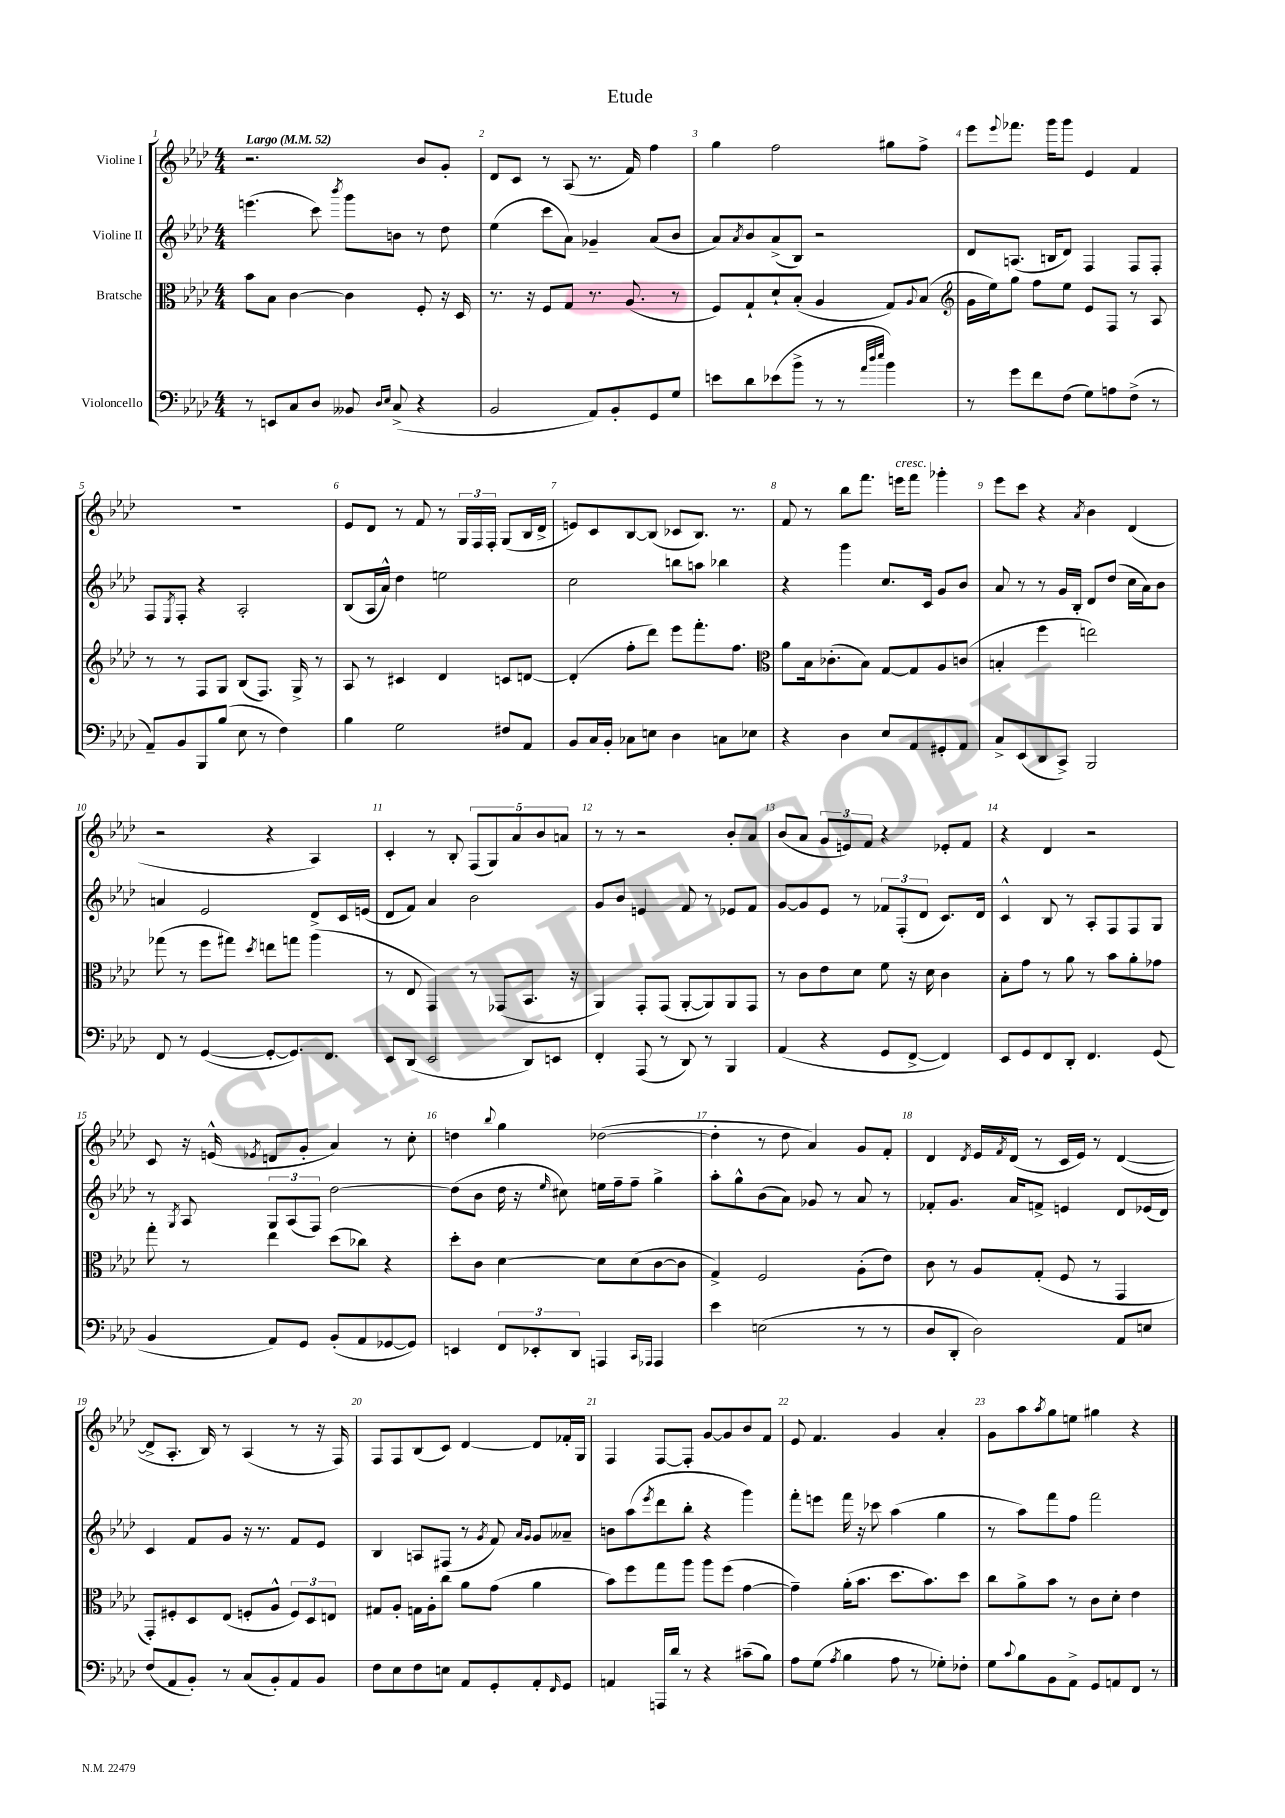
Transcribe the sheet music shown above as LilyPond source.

\header { title = "Etude" }
<<
\new StaffGroup <<
\new Staff = "s0" \with { instrumentName = "Violine I" } {
    \clef treble \key aes \major \numericTimeSignature \time 4/4 \tempo "Largo" 4 = 52
    r2. bes'8 g'8-. |
    des'8 c'8 r8 aes8( r8. f'16) f''4 |
    g''4 f''2 gis''8 f''8-> |
    ees'''8 \appoggiatura { ees'''8 } fes'''8. g'''16 g'''8 ees'4 f'4 |
    R1 |
    ees'8 des'8 r8 f'8 r8 \tuplet 3/2 { g16 f16 f16-. } g8( bes16 des'16-> |
    e'8) c'8 bes8~ bes8( ces'8 bes8.) r8. |
    f'8 r8 bes''8 f'''8. e'''16^\markup { \italic "cresc." } f'''8 ges'''4-. |
    ees'''8 c'''8 r4 \acciaccatura { aes'8 } bes'4 des'4( |
    r2 r4 aes4) |
    c'4-. r8 bes8-. \tuplet 5/4 { f8( g8) aes'8 bes'8 a'8 } |
    r8 r8 r2 bes'8-. aes'8 |
    bes'8( aes'8 \tuplet 3/2 { g'8 e'8) f'8 } r4 ees'8-. f'8 |
    r4 des'4 r2 |
    c'8 r16 e'16-^( \acciaccatura { ees'8 } d'8 g'8-. aes'4) r8 c''8-. |
    d''4 \appoggiatura { bes''8 } g''4 des''2~( |
    des''4-. r8 des''8 aes'4) g'8 f'8-. |
    des'4 \acciaccatura { des'8 } ees'16 \acciaccatura { f'8 } des'16( r8 c'16 ees'16) r8 des'4~( |
    des'8-> aes8.-. bes16) r8 aes4( r8 r16 f16) |
    f8 f8 bes8( c'8) des'4~ des'8 fes'16-. g16 |
    f4 f8~ f8-. g'8~ g'8 bes'8 f'8 |
    ees'8 f'4. g'4 aes'4-. |
    g'8 aes''8 \acciaccatura { aes''8 } g''8 e''8 gis''4 r4 \bar "|." |
}
\new Staff = "s1" \with { instrumentName = "Violine II" } {
    \clef treble \key aes \major \numericTimeSignature \time 4/4
    e'''4.( c'''8) \acciaccatura { bes'''8 } g'''8 b'8 r8 des''8 |
    ees''4( c'''8 aes'8) ges'4-- aes'8( bes'8 |
    aes'8) \acciaccatura { aes'8 } bes'8 aes'8->( bes8) r2 |
    des'8 a8.( b16 des'8) f4 f8 f8-. |
    f8 \acciaccatura { ees8 } f8-. r4 aes2-. |
    bes8( aes16 aes'16-^) des''4 e''2 |
    c''2 b''8 a''8 bes''4 |
    r4 g'''4 c''8. c'16 g'8 bes'8 |
    aes'8 r8 r8 g'16 bes16-. des'8 des''8( c''16 aes'16) bes'8 |
    a'4 ees'2 des'8-> c'16 e'16( |
    des'8 f'8) aes'4 bes'2 |
    g'8 bes'8 e'4 f'8 r8 ees'8 f'8 |
    g'8~ g'8 ees'8 r8 \tuplet 3/2 { fes'8 f8-.( des'8 } c'8.) des'16 |
    c'4-^ bes8 r8 aes8-. f8 f8 g8 |
    r8 \acciaccatura { g8 } aes8 \tuplet 3/2 { g8 aes8( f8) } des''2~ |
    des''8( bes'8 des''16 r16 \grace { ees''16 } cis''8) e''16 f''16-- f''8-- g''4-> |
    aes''8-. g''8-^ bes'8( aes'8) ges'8 r8 aes'8 r8 |
    fes'8-. g'8. aes'16 f'8-> e'4 des'8 ees'16( des'16) |
    c'4 f'8 g'8 r16 r8. f'8 ees'8 |
    bes4 a8 fis8( r8 \acciaccatura { g'8 } f'8) \grace { aes'16 g'16 } g'8 aeses'8-- |
    b'8 aes''8( \acciaccatura { ees'''8 } des'''8 bes''8-. r4 g'''4) |
    f'''8-. e'''8 f'''16 r16 ces'''8 aes''4( g''4 |
    r8 aes''8) f'''8 f''8 f'''2 \bar "|." |
}
\new Staff = "s2" \with { instrumentName = "Bratsche" } {
    \clef alto \key aes \major \numericTimeSignature \time 4/4
    bes'8 bes8 c'4~ c'4 f8-. r16 des16 |
    r8. r16 f8 g8 r8. aes8.( r8 |
    f8) g8-! des'8-! bes8-.( aes4 g8) \appoggiatura { aes8 } bes8( |
    \clef treble g'16 ees''16) g''8 f''8 ees''8 ees'8 f8 r8 aes8 |
    r8 r8 f8 g8 bes8( f8.) g16-> r8 |
    aes8 r8 cis'4 des'4 c'8 d'8~ |
    d'4-.( f''8-. des'''8) ees'''8 f'''8.-. f''8. |
    \clef alto aes'8 bes16 ces'8.-.( bes8) g8~ g8 aes8 c'8( |
    b4-. f''4 e''2) |
    ges''8( r8 f''8 gis''8) \acciaccatura { des''8 } e''8 g''8 aes''4( |
    r8 ees8 g,4) r8 ges,8( bes,8. r16 |
    aes,4) g,8-. g,8( aes,8~-. aes,8) aes,8 g,8 |
    r8 c'8 ees'8 des'8 f'8 r16 des'16 c'4 |
    bes8-. g'8 r8 aes'8 r8 bes'8 aes'8-. ges'8 |
    g''8-. r8 ees''4 des''8( ces''8) r4 |
    des''8-. c'8 des'4~ des'8 des'8( c'8~ c'8 |
    g4->) f2 aes8-.( ees'8) |
    c'8 r8 aes8 g8-.( f8 r8 g,4 |
    g,8-.) fis8-. des8 ees8( f8-. aes8-^ \tuplet 3/2 { f8) des8 e8 } |
    gis8 aes8-. g16 aes16-. c''8 aes'8 g'8( aes'4 |
    bes'8) f''8 g''8 aes''8 aes''8 f''8( g'4~ |
    g'4--) aes'16-.( bes'8. des''8. bes'8.) des''8 |
    c''8 aes'8-> bes'8 r8 c'8 des'8-. ees'4 \bar "|." |
}
\new Staff = "s3" \with { instrumentName = "Violoncello" } {
    \clef bass \key aes \major \numericTimeSignature \time 4/4
    r8 e,8 c8 des8 beses,8 \grace { des16 ees16 } c8->( r4 |
    bes,2 aes,8) bes,8-. g,8 g8 |
    e'8 des'8 ees'8( bes'8-> r8 r8 \grace { aes'32 des''32 ees''32 } bes'4) |
    r8 g'8 f'8 f8( g8) a8 f8->( r8 |
    aes,8--) bes,8 bes,,8 bes8( ees8 r8 f4) |
    bes4 g2 fis8 aes,8 |
    bes,8 c16 bes,16-. ces8 e8 des4 c8 ees8 |
    r4 des4 ees8 aes,8 gis,8-. aes,8 |
    c8-> ees,8( des,8 c,8->) bes,,2 |
    f,8 r8 g,4~( g,8~-. g,8.) f,8. |
    ees,8 des,8( ees,2 des,8) e,8 |
    f,4-. aes,,8( r8 des,8) r8 bes,,4 |
    aes,4( r4 g,8 f,8~-> f,4) |
    ees,8 g,8 f,8 des,8-. f,4. g,8( |
    bes,4 aes,8) g,8 bes,8-.( aes,8 ges,8~ ges,8) |
    e,4 \tuplet 3/2 { f,8 ees,8-. des,8 } a,,4 \grace { c,16 aes,,16 } aes,,4 |
    ees'4 e2( r8 r8 |
    des8 des,8-. des2) aes,8 e8 |
    f8( aes,8 bes,8-.) r8 c8( bes,8-.) aes,8 bes,8 |
    f8 ees8 f8 e8 aes,8 g,8-. aes,8-. \grace { f,16 } g,8 |
    a,4 a,,16 des'16 r8 r4 cis'8--( bes8) |
    aes8 g8( \acciaccatura { aes8 } bes4 aes8 r8 ges8-.) fes8-. |
    g8 \appoggiatura { c'8 } bes8 bes,8 aes,8-> g,8 a,8 f,8 r8 \bar "|." |
}
>>
>>
\layout { \context { \Score \override BarNumber.break-visibility = ##(#f #t #t) barNumberVisibility = #all-bar-numbers-visible } }
